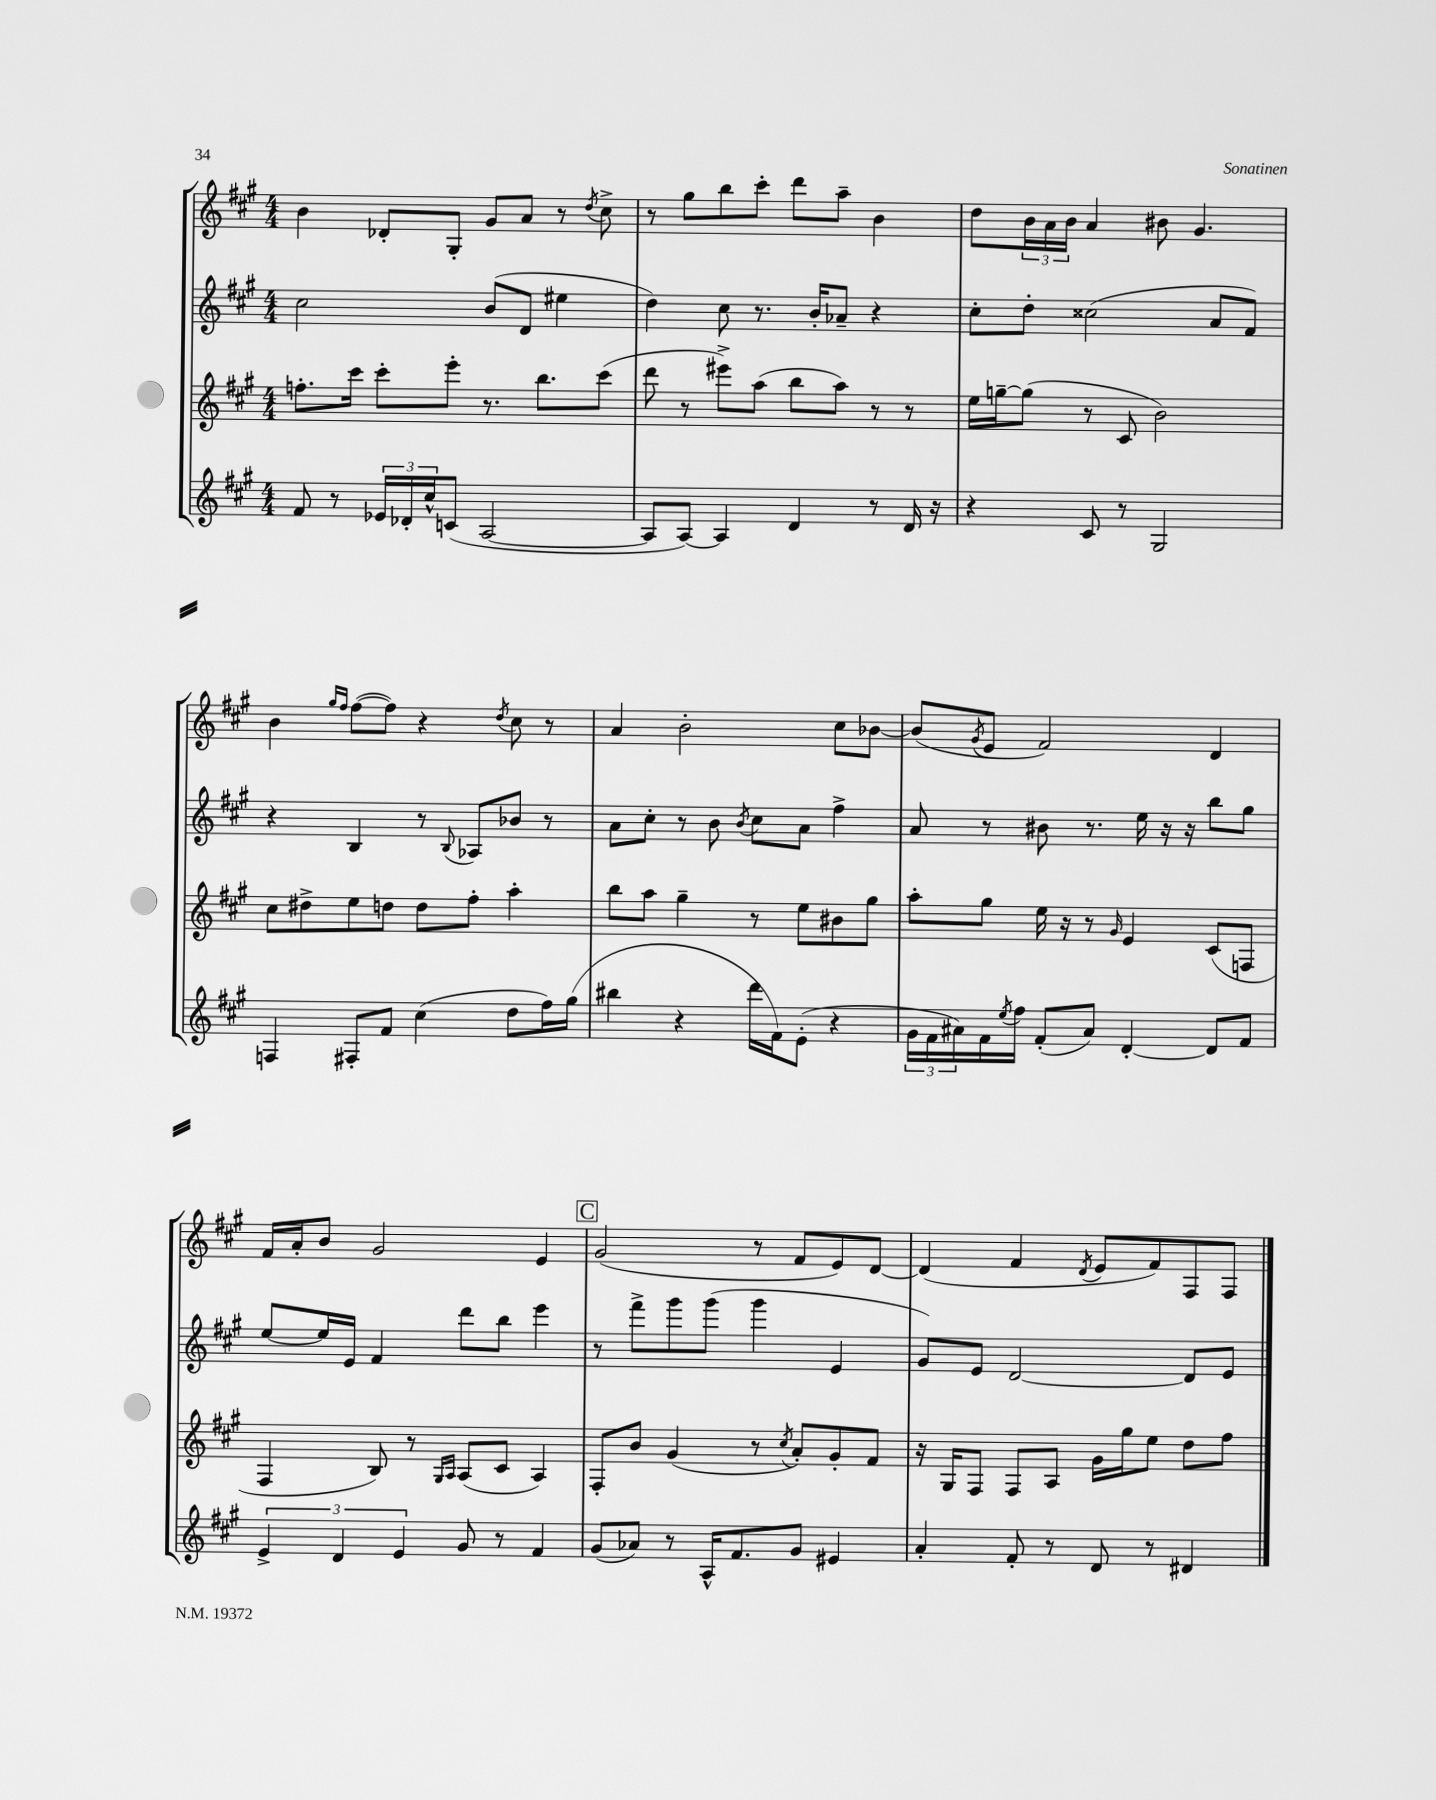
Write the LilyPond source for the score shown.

<<
\new StaffGroup <<
\new Staff = "s0" {
    \clef treble \key a \major \numericTimeSignature \time 4/4
    b'4 des'8-. gis8-. gis'8 a'8 r8 \acciaccatura { d''8 } cis''8-> |
    r8 gis''8 b''8 cis'''8-. d'''8 a''8-- b'4 |
    d''8 \tuplet 3/2 { b'16 a'16 b'16 } a'4 bis'8 gis'4. |
    b'4 \grace { gis''16 fis''16 } fis''8~( fis''8) r4 \acciaccatura { d''8 } cis''8 r8 |
    a'4 b'2-. cis''8 bes'8~ |
    bes'8( \acciaccatura { gis'8 } e'8 fis'2) d'4 |
    fis'16 a'16-. b'8 gis'2 e'4 |
    \mark \markup { \box "C" } gis'2( r8 fis'8 e'8) d'8~ |
    d'4( fis'4 \acciaccatura { d'8 } e'8 fis'8) fis8 fis8 \bar "|." |
}
\new Staff = "s1" {
    \clef treble \key a \major \numericTimeSignature \time 4/4
    cis''2 b'8( d'8 eis''4 |
    d''4) cis''8 r8. b'16-. aes'8-- r4 |
    cis''8-. d''8-. cisis''2( a'8 fis'8) |
    r4 b4 r8 \appoggiatura { b8 } aes8 bes'8 r8 |
    a'8 cis''8-. r8 b'8 \acciaccatura { b'8 } cis''8 a'8 fis''4-> |
    a'8 r8 bis'8 r8. e''16 r16 r16 b''8 gis''8 |
    e''8~ e''16 e'16 fis'4 d'''8 b''8 e'''4 |
    \mark \markup { \box "C" } r8 fis'''8-> gis'''8 gis'''8( gis'''4 e'4 |
    gis'8) e'8 d'2~ d'8 e'8 \bar "|." |
}
\new Staff = "s2" {
    \clef treble \key a \major \numericTimeSignature \time 4/4
    f''8.-. cis'''16 cis'''8-. e'''8-. r8. b''8. cis'''8( |
    d'''8 r8 eis'''8->) a''8( b''8 a''8) r8 r8 |
    e''16 g''16~-- g''8( r8 cis'8 b'2) |
    cis''8 dis''8-> e''8 d''8 d''8 fis''8-. a''4-. |
    b''8 a''8 gis''4-- r8 e''8 bis'8 gis''8 |
    a''8-. gis''8 e''16 r16 r8 \grace { gis'16 } e'4 cis'8( f8 |
    fis4 b8) r8 \grace { gis16 a16 } a8( cis'8 a4) |
    \mark \markup { \box "C" } fis8-. b'8 gis'4( r8 \acciaccatura { cis''8 } a'8-.) gis'8-. fis'8 |
    r16 gis16 fis8 fis8 a8 gis'16 gis''16 e''8 d''8 fis''8 \bar "|." |
}
\new Staff = "s3" {
    \clef treble \key a \major \numericTimeSignature \time 4/4
    fis'8 r8 \tuplet 3/2 { ees'16 des'16-. cis''16-^ } c'8( a2~ |
    a8 a8~) a4 d'4 r8 d'16 r16 |
    r4 cis'8 r8 gis2 |
    f4 fis8-. fis'8 cis''4( d''8 fis''16) gis''16( |
    bis''4 r4 d'''16 fis'16) e'8-.( r4 |
    \tuplet 3/2 { gis'16 fis'16 ais'16) } fis'16 \acciaccatura { e''8 } fis''16 fis'8-.( ais'8) d'4~-. d'8 fis'8 |
    \tuplet 3/2 { e'4-> d'4 e'4 } gis'8 r8 fis'4 |
    \mark \markup { \box "C" } gis'8( aes'8) r8 a16-^ fis'8. gis'8 eis'4 |
    a'4-. fis'8-. r8 d'8 r8 dis'4 \bar "|." |
}
>>
>>
\layout { \context { \Score \remove "Bar_number_engraver" } }
